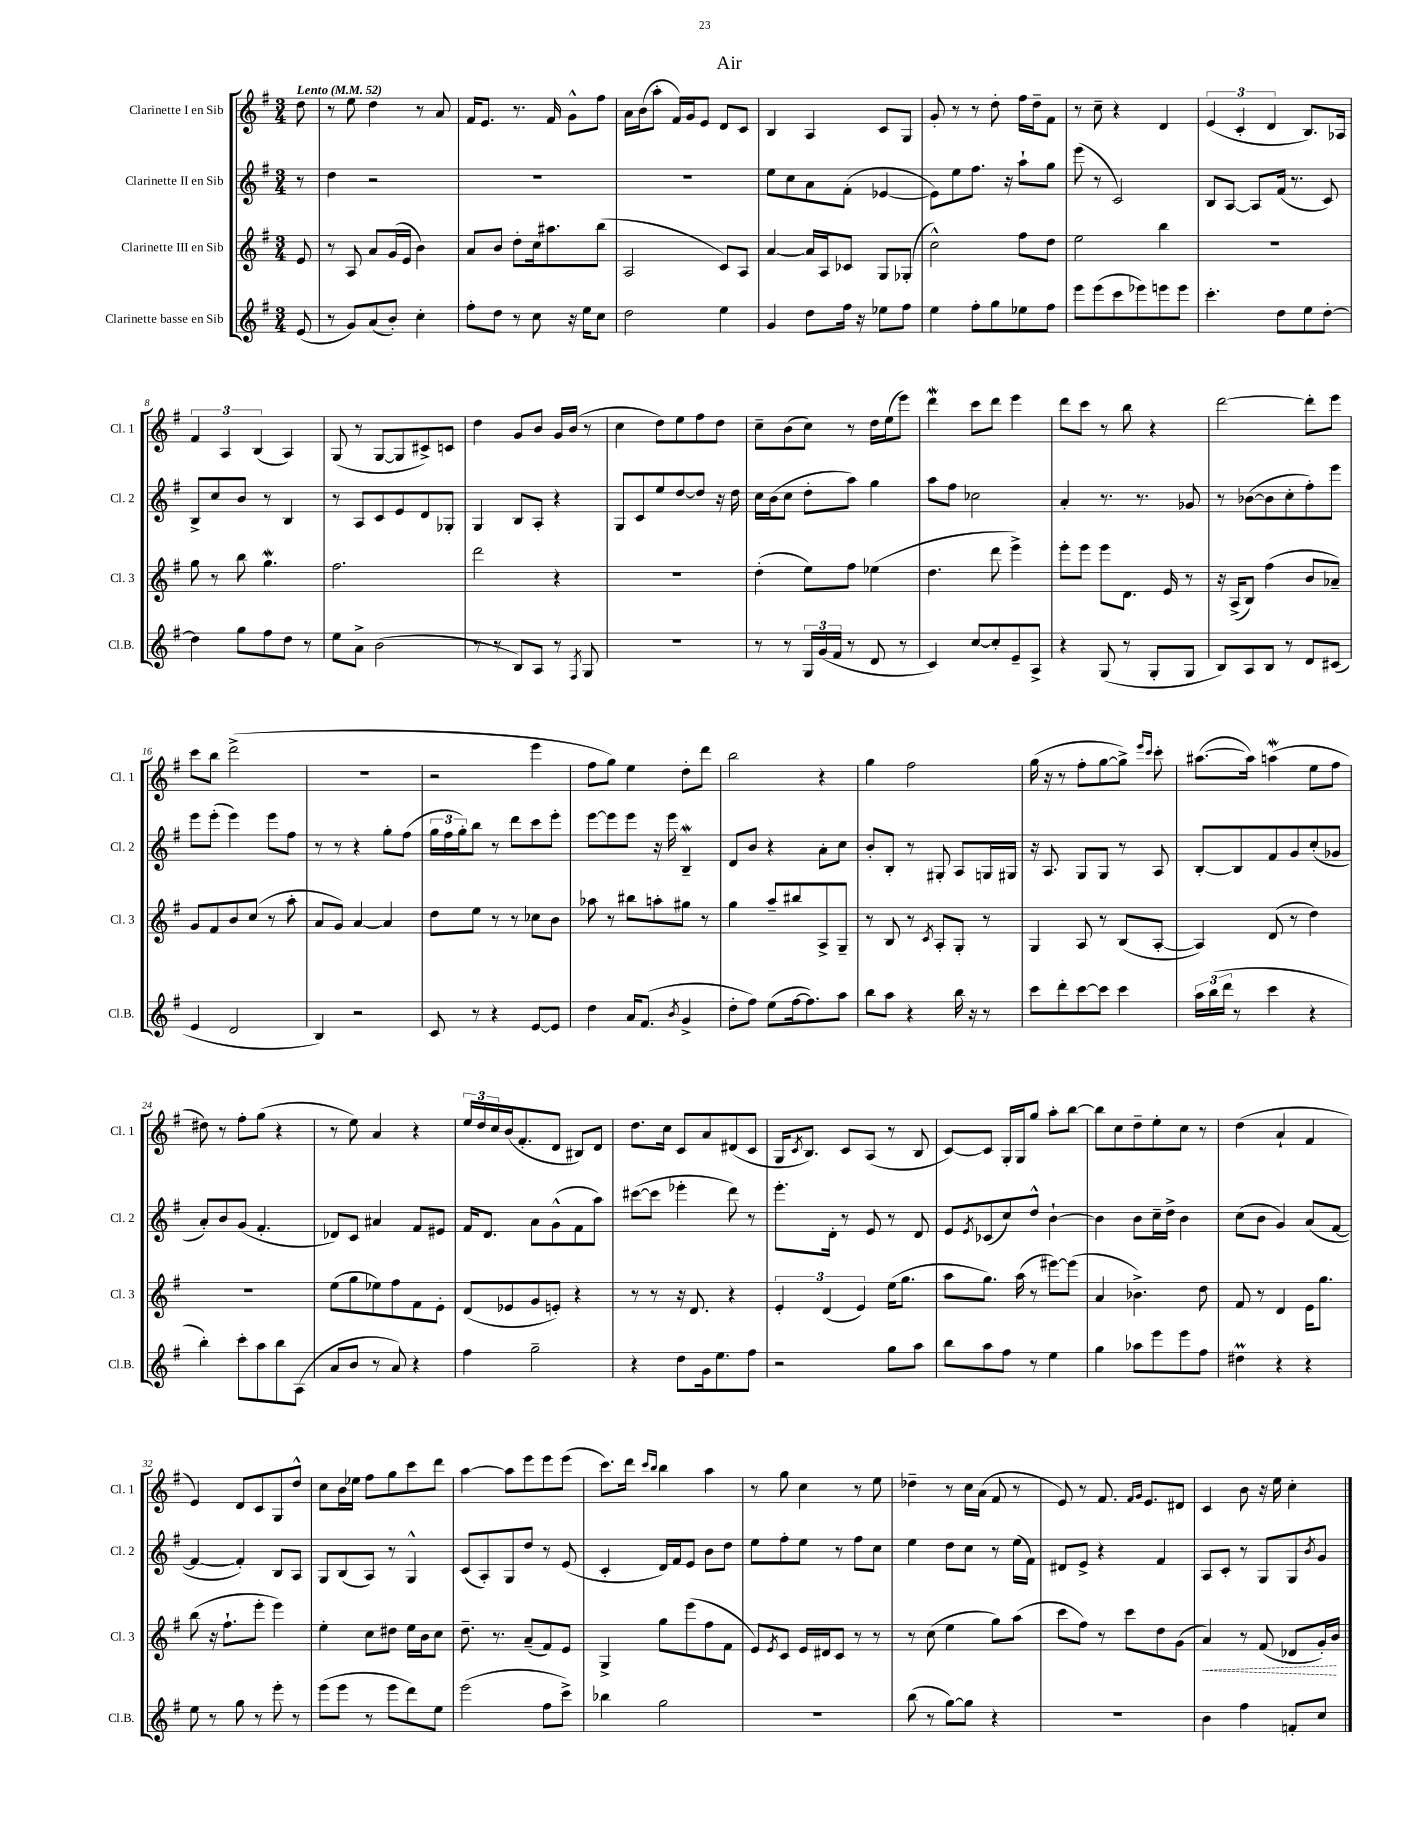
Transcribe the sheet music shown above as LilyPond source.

\header { title = "Air" }
<<
\new StaffGroup <<
\new Staff = "s0" \with { instrumentName = "Clarinette I en Sib" shortInstrumentName = "Cl. 1" } {
    \clef treble \key g \major \numericTimeSignature \time 3/4 \partial 8 \tempo "Lento" 4 = 52
    d''8 |
    r8 e''8 d''4 r8 a'8 |
    fis'16 e'8. r8. fis'16 g'8-^ fis''8 |
    a'16 b'16( a''8-. fis'16) g'16 e'8 d'8 c'8 |
    b4 a4 c'8 g8 |
    g'8-. r8 r8 d''8-. fis''16 d''16-- fis'8 |
    r8 c''8-- r4 d'4 |
    \tuplet 3/2 { e'4( c'4-. d'4 } b8.) aes16 |
    \tuplet 3/2 { fis'4 a4 b4( } a4) |
    g8( r8 g8~ g8 cis'8->) c'8 |
    d''4 g'8 b'8 g'16 b'16( r8 |
    c''4 d''8) e''8 fis''8 d''8 |
    c''8-- b'8( c''8) r8 d''16 e''16( e'''8) |
    d'''4\mordent c'''8 d'''8 e'''4 |
    d'''8 c'''8 r8 b''8 r4 |
    d'''2~ d'''8-. e'''8 |
    c'''8 b''8 d'''2->( |
    R2. |
    r2 e'''4 |
    fis''8 g''8) e''4 d''8-. d'''8 |
    b''2 r4 |
    g''4 fis''2 |
    g''16( r16 r8 fis''8-. g''8~ g''8->) \grace { e'''16 c'''16 } c'''8-. |
    ais''8.~( ais''16) a''4\mordent( e''8 fis''8 |
    dis''8) r8 fis''8-. g''8( r4 |
    r8 e''8) a'4 r4 |
    \tuplet 3/2 { e''16 d''16 c''16 } b'16( fis'8.-. d'8 bis8) d'8 |
    d''8. c''16 c'8 a'8 dis'8( c'8 |
    g16 \acciaccatura { c'8 } b8.) c'8 a8( r8 b8 |
    c'8~) c'8 g16-. g16 g''8 a''8-. b''8~ |
    b''8 c''8 d''8-- e''8-. c''8 r8 |
    d''4( a'4-! fis'4 |
    e'4) d'8 c'8 g8 d''8-^ |
    c''8 b'16 ees''16 fis''8 g''8 c'''8 d'''8 |
    a''4~ a''8 e'''8 e'''8 e'''8( |
    c'''8.) d'''16 \grace { c'''16 b''16 } b''4 a''4 |
    r8 g''8 c''4 r8 e''8 |
    des''4-- r8 c''16 a'16( fis'8 r8 |
    e'8) r8 fis'8. \grace { fis'16 g'16 } e'8. dis'8 |
    c'4 b'8 r16 e''16 c''4-. \bar "|." |
}
\new Staff = "s1" \with { instrumentName = "Clarinette II en Sib" shortInstrumentName = "Cl. 2" } {
    \clef treble \key g \major \numericTimeSignature \time 3/4 \partial 8
    r8 |
    d''4 r2 |
    R2. |
    R2. |
    e''8 c''8 a'8 fis'8-.( ees'4~ |
    ees'8) e''8 fis''8. r16 a''8-! g''8 |
    e'''8( r8 c'2) |
    b8 a8~ a8 fis'16( r8. c'8) |
    b8-> c''8 b'8 r8 b4 |
    r8 a8 c'8 e'8 d'8 ges8-. |
    g4 b8 a8-. r4 |
    g8 c'8 e''8 d''8~ d''8 r16 d''16 |
    c''16 b'16( c''8 d''8-. a''8) g''4 |
    a''8 fis''8 ces''2 |
    a'4-. r8. r8. ges'8 |
    r8 bes'8~( bes'8 c''8-. fis''8-.) e'''8 |
    e'''8 e'''8-.( e'''4) e'''8 fis''8 |
    r8 r8 r4 g''8-. fis''8( |
    \tuplet 3/2 { g''16 fis''16 g''16-.) } b''8 r8 d'''8 c'''8 e'''8-. |
    e'''8~ e'''8 e'''8 r16 e'''16 b4--\mordent |
    d'8 b'8 r4 a'8-. c''8 |
    b'8-. b8-. r8 gis8-. a8 g16 gis16 |
    r16 a8. g8 g8 r8 a8 |
    b8~-. b8 fis'8 g'8 c''8-.( ges'8 |
    a'8-.) b'8 g'8( fis'4.-. |
    des'8) c'8 ais'4 fis'8 eis'8 |
    fis'16 d'8. a'8 g'8-^( fis'8 a''8) |
    cis'''8~( cis'''8 ees'''4-. d'''8) r8 |
    e'''8.-. d'16-. r8 e'8 r8 d'8 |
    e'8 \acciaccatura { e'8 } ces'8( c''8) d''8-^ b'4~-! |
    b'4 b'8 c''16-- d''16-> b'4 |
    c''8( b'8 g'4) a'8( fis'8~ |
    fis'4~ fis'4-.) b8 a8 |
    g8 b8( a8) r8 g4-^ |
    c'8( a8-.) g8 d''8 r8 e'8( |
    c'4-. d'16) fis'16 e'8 b'8 d''8 |
    e''8 fis''8-. e''8 r8 fis''8 c''8 |
    e''4 d''8 c''8 r8 e''16( fis'16) |
    dis'8 e'8-> r4 fis'4 |
    a8 c'8-. r8 g8 g8 \acciaccatura { b'8 } g'8 \bar "|." |
}
\new Staff = "s2" \with { instrumentName = "Clarinette III en Sib" shortInstrumentName = "Cl. 3" } {
    \clef treble \key g \major \numericTimeSignature \time 3/4 \partial 8
    e'8 |
    r8 a8 a'8 g'16( e'16 b'4) |
    a'8 b'8 d''8-. c''16 ais''8. b''8( |
    a2 c'8) a8 |
    a'4~ a'16 a16 ces'8 g8 ges8-.( |
    c''2-^) fis''8 d''8 |
    e''2 b''4 |
    R2. |
    g''8 r8 b''8 g''4.\mordent |
    fis''2. |
    d'''2 r4 |
    R2. |
    d''4-.( e''8) fis''8 ees''4( |
    d''4. d'''8 e'''4->) |
    e'''8-. e'''8 e'''8 d'8. e'16 r8 |
    r16 a16->( b8) fis''4( b'8 aes'8--) |
    g'8 fis'8 b'8 c''8( r8 a''8-. |
    a'8 g'8) a'4~ a'4 |
    d''8 e''8 r8 r8 ces''8 b'8 |
    aes''8 r8 bis''8 a''8-. gis''8 r8 |
    g''4 a''8-- bis''8 a8-> g8-- |
    r8 b8 r8 \acciaccatura { c'8 } a8-. g8-. r8 |
    g4 a8 r8 b8( a8~-. |
    a4) d'8( r8 d''4) |
    R2. |
    e''8( g''8 ees''8) fis''8 fis'8 e'8-. |
    d'8( ees'8 g'8 e'8-.) r4 |
    r8 r8 r16 d'8. r4 |
    \tuplet 3/2 { e'4-. d'4( e'4) } e''16( g''8. |
    a''8 g''8.) a''16( r8 eis'''8~) eis'''8( |
    a'4 bes'4.->) d''8 |
    fis'8 r8 d'4 e'16 g''8. |
    b''8( r16 fis''8.-! e'''8-. e'''4) |
    e''4-. c''8 dis''8 e''16 b'16 c''8 |
    d''8.-- r8. a'8--( fis'8) e'8 |
    g4-> g''8 e'''8( fis''8 fis'8 |
    e'8) \acciaccatura { e'8 } c'8 e'16 dis'16 c'8 r8 r8 |
    r8 c''8( e''4 g''8) a''8( |
    c'''8 fis''8) r8 c'''8 d''8 g'8( |
    \once \override Hairpin.style = #'dashed-line a'4\<) r8 fis'8( des'8 g'16-.) b'16\! \bar "|." |
}
\new Staff = "s3" \with { instrumentName = "Clarinette basse en Sib" shortInstrumentName = "Cl.B." } {
    \clef treble \key g \major \numericTimeSignature \time 3/4 \partial 8
    e'8( |
    r8 g'8) a'8( b'8-.) c''4-. |
    fis''8-. d''8 r8 c''8 r16 e''16 c''8 |
    d''2 e''4 |
    g'4 d''8 fis''16 r16 ees''8 fis''8 |
    e''4 fis''8-. g''8 ees''8 fis''8 |
    e'''8 e'''8( c'''8 ees'''8) e'''8 e'''8 |
    c'''4.-. d''8 e''8 d''8~-. |
    d''4 g''8 fis''8 d''8 r8 |
    e''8 a'8-> b'2( |
    r8 r8 b8) a8 r8 \acciaccatura { fis8 } g8 |
    R2. |
    r8 r8 \tuplet 3/2 { g16 g'16( fis'16 } r8 d'8 r8 |
    c'4) c''8~ c''8-. e'8-- a8-> |
    r4 g8( r8 g8-. g8 |
    b8) a8 b8 r8 d'8 cis'8( |
    e'4 d'2 |
    b4) r2 |
    c'8 r8 r4 e'8~ e'8 |
    d''4 a'16 fis'8.( \acciaccatura { b'8 } g'4-> |
    d''8-. fis''8) e''8( fis''16~ fis''8.) a''8 |
    b''8 a''8 r4 b''16 r16 r8 |
    c'''8 d'''8-. c'''8~ c'''8 c'''4 |
    \tuplet 3/2 { a''16 b''16( d'''16 } r8 c'''4 r4 |
    b''4-.) c'''8-. a''8 b''8 a8( |
    a'8 b'8 r8 a'8) r4 |
    fis''4 g''2-- |
    r4 d''8 g'16 e''8. fis''8 |
    r2 g''8 a''8 |
    b''8 a''8 fis''8 r8 e''4 |
    g''4 aes''8 e'''8 e'''8 fis''8 |
    dis''4\prall r4 r4 |
    e''8 r8 g''8 r8 e'''8-. r8 |
    e'''8( e'''8 r8 e'''8 d'''8) e''8 |
    e'''2( fis''8 c'''8->) |
    bes''4 g''2 |
    R2. |
    b''8( r8 g''8~) g''8 r4 |
    R2. |
    b'4 fis''4 f'8-. c''8 \bar "|." |
}
>>
>>
